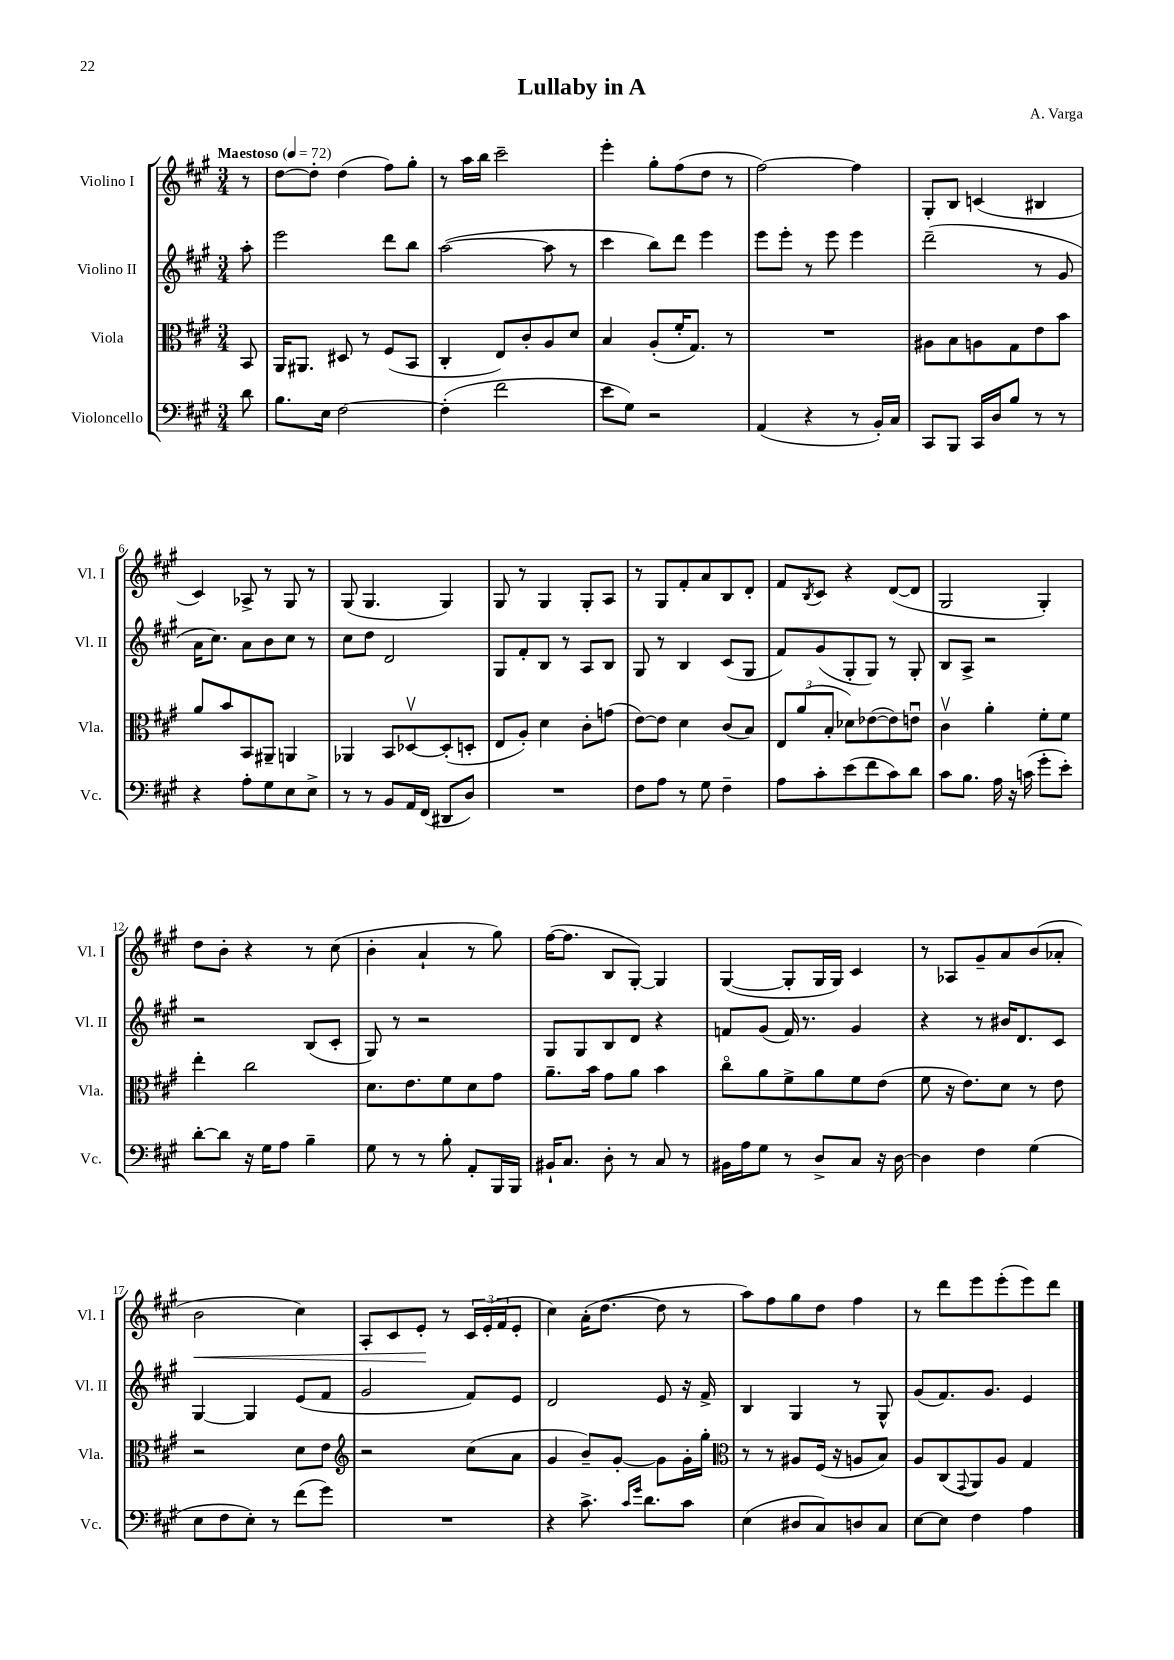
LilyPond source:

\header { title = "Lullaby in A" composer = "A. Varga" }
<<
\new StaffGroup <<
\new Staff = "s0" \with { instrumentName = "Violino I" shortInstrumentName = "Vl. I" } {
    \clef treble \key a \major \numericTimeSignature \time 3/4 \partial 8 \tempo "Maestoso" 4 = 72
    r8 |
    d''8~ d''8-. d''4( fis''8) gis''8-. |
    r8 a''16 b''16 cis'''2-- |
    e'''4-. gis''8-. fis''8( d''8 r8 |
    fis''2~) fis''4 |
    gis8-. b8 c'4( bis4 |
    cis'4) aes8-> r8 gis8 r8 |
    gis8( gis4. gis4) |
    gis8 r8 gis4 gis8-. a8 |
    r8 gis8 fis'8-. a'8 b8 d'8-. |
    fis'8 \acciaccatura { b8 } cis'8 r4 d'8~( d'8 |
    gis2 gis4-.) |
    d''8 b'8-. r4 r8 cis''8( |
    b'4-. a'4-! r8 gis''8) |
    fis''16~( fis''8. b8 gis8~-.) gis4 |
    gis4~( gis8-. gis16 gis16) cis'4 |
    r8 aes8 gis'8-- a'8 b'8( aes'8-. |
    b'2\< cis''4) |
    a8-. cis'8 e'8-.\! r8 \tuplet 3/2 { cis'16 e'16-.( fis'16 } e'8-. |
    cis''4) a'16-.( d''8.~ d''8 r8 |
    a''8) fis''8 gis''8 d''8 fis''4 |
    r8 d'''8 e'''8 e'''8-.( e'''8) d'''8 \bar "|." |
}
\new Staff = "s1" \with { instrumentName = "Violino II" shortInstrumentName = "Vl. II" } {
    \clef treble \key a \major \numericTimeSignature \time 3/4 \partial 8
    a''8-. |
    e'''2 d'''8 b''8 |
    a''2~( a''8 r8 |
    cis'''4 b''8) d'''8 e'''4 |
    e'''8 e'''8-. r8 e'''8 e'''4 |
    d'''2--( r8 gis'8 |
    a'16 cis''8.) a'8 b'8 cis''8 r8 |
    cis''8 d''8 d'2 |
    gis8 fis'8-. b8 r8 a8 b8 |
    gis8 r8 b4 cis'8( gis8 |
    fis'8) gis'8( gis8-. gis8) r8 gis8-. |
    b8 a8-> r2 |
    r2 b8( cis'8-. |
    gis8) r8 r2 |
    gis8 gis8 b8 d'8 r4 |
    f'8 gis'8( f'16) r8. gis'4 |
    r4 r8 bis'16 d'8. cis'8 |
    gis4~ gis4 e'8( fis'8 |
    gis'2 fis'8) e'8 |
    d'2 e'8 r16 fis'16-> |
    b4 gis4 r8 gis8-^ |
    gis'8( fis'8.) gis'8. e'4 \bar "|." |
}
\new Staff = "s2" \with { instrumentName = "Viola" shortInstrumentName = "Vla." } {
    \clef alto \key a \major \numericTimeSignature \time 3/4 \partial 8
    b,8 |
    a,16 ais,8. dis8 r8 fis8( b,8 |
    cis4-. e8) cis'8-. a8 d'8 |
    b4 a8-.( fis'16-. gis8.) r8 |
    R2. |
    ais8 b8 a8 gis8 e'8 b'8 |
    a'8 b'8 b,8 ais,8-- a,4 |
    aes,4 b,8 des8~\upbow des8-.( d8-. |
    e8 a8-.) d'4 cis'8-. g'8( |
    e'8~) e'8 d'4 cis'8( b8) |
    \tuplet 3/2 { e8 a'8( b8-. } des'8) ees'8~( ees'8) e'8\downbow |
    cis'4\upbow a'4-. fis'8-. fis'8 |
    e''4-. cis''2 |
    d'8. e'8. fis'8 d'8 gis'8 |
    a'8.-- b'16 gis'8 a'8 b'4 |
    cis''8\flageolet a'8 fis'8-> a'8 fis'8 e'8( |
    fis'8 r16 e'8.) d'8 r8 e'8 |
    r2 d'8 e'8 |
    \clef treble r2 cis''8( a'8 |
    gis'4 b'8--) gis'8~-. gis'8 gis'16-. gis''16-. |
    \clef alto r8 r8 ais8 fis16( r16 a8 b8) |
    a8 cis8( \appoggiatura { gis,8 } a,8) a8 gis4 \bar "|." |
}
\new Staff = "s3" \with { instrumentName = "Violoncello" shortInstrumentName = "Vc." } {
    \clef bass \key a \major \numericTimeSignature \time 3/4 \partial 8
    d'8 |
    b8. e16 fis2~ |
    fis4-.( fis'2 |
    e'8 gis8) r2 |
    a,4( r4 r8 b,16-.) cis16 |
    cis,8 b,,8 cis,16 d16 b8 r8 r8 |
    r4 a8-. gis8 e8 e8-> |
    r8 r8 b,8 a,16 fis,16( dis,8 d8) |
    R2. |
    fis8 a8 r8 gis8 fis4-- |
    a8 cis'8-. e'8( fis'8 cis'8) d'8 |
    cis'8 b8. a16 r16 c'16( gis'8-. e'8-.) |
    d'8~-. d'8 r16 gis16 a8 b4-- |
    gis8 r8 r8 b8-. a,8-. b,,16 b,,16 |
    bis,16-! cis8. d8-. r8 cis8 r8 |
    bis,16 a16 gis8 r8 d8-> cis8 r16 d16~ |
    d4 fis4 gis4( |
    e8 fis8 e8-.) r8 fis'8( gis'8) |
    R2. |
    r4 cis'8.-> \grace { cis'16 gis'16 } d'8. cis'8 |
    e4( dis8 cis8) d8 cis8 |
    e8~ e8 fis4 a4 \bar "|." |
}
>>
>>
